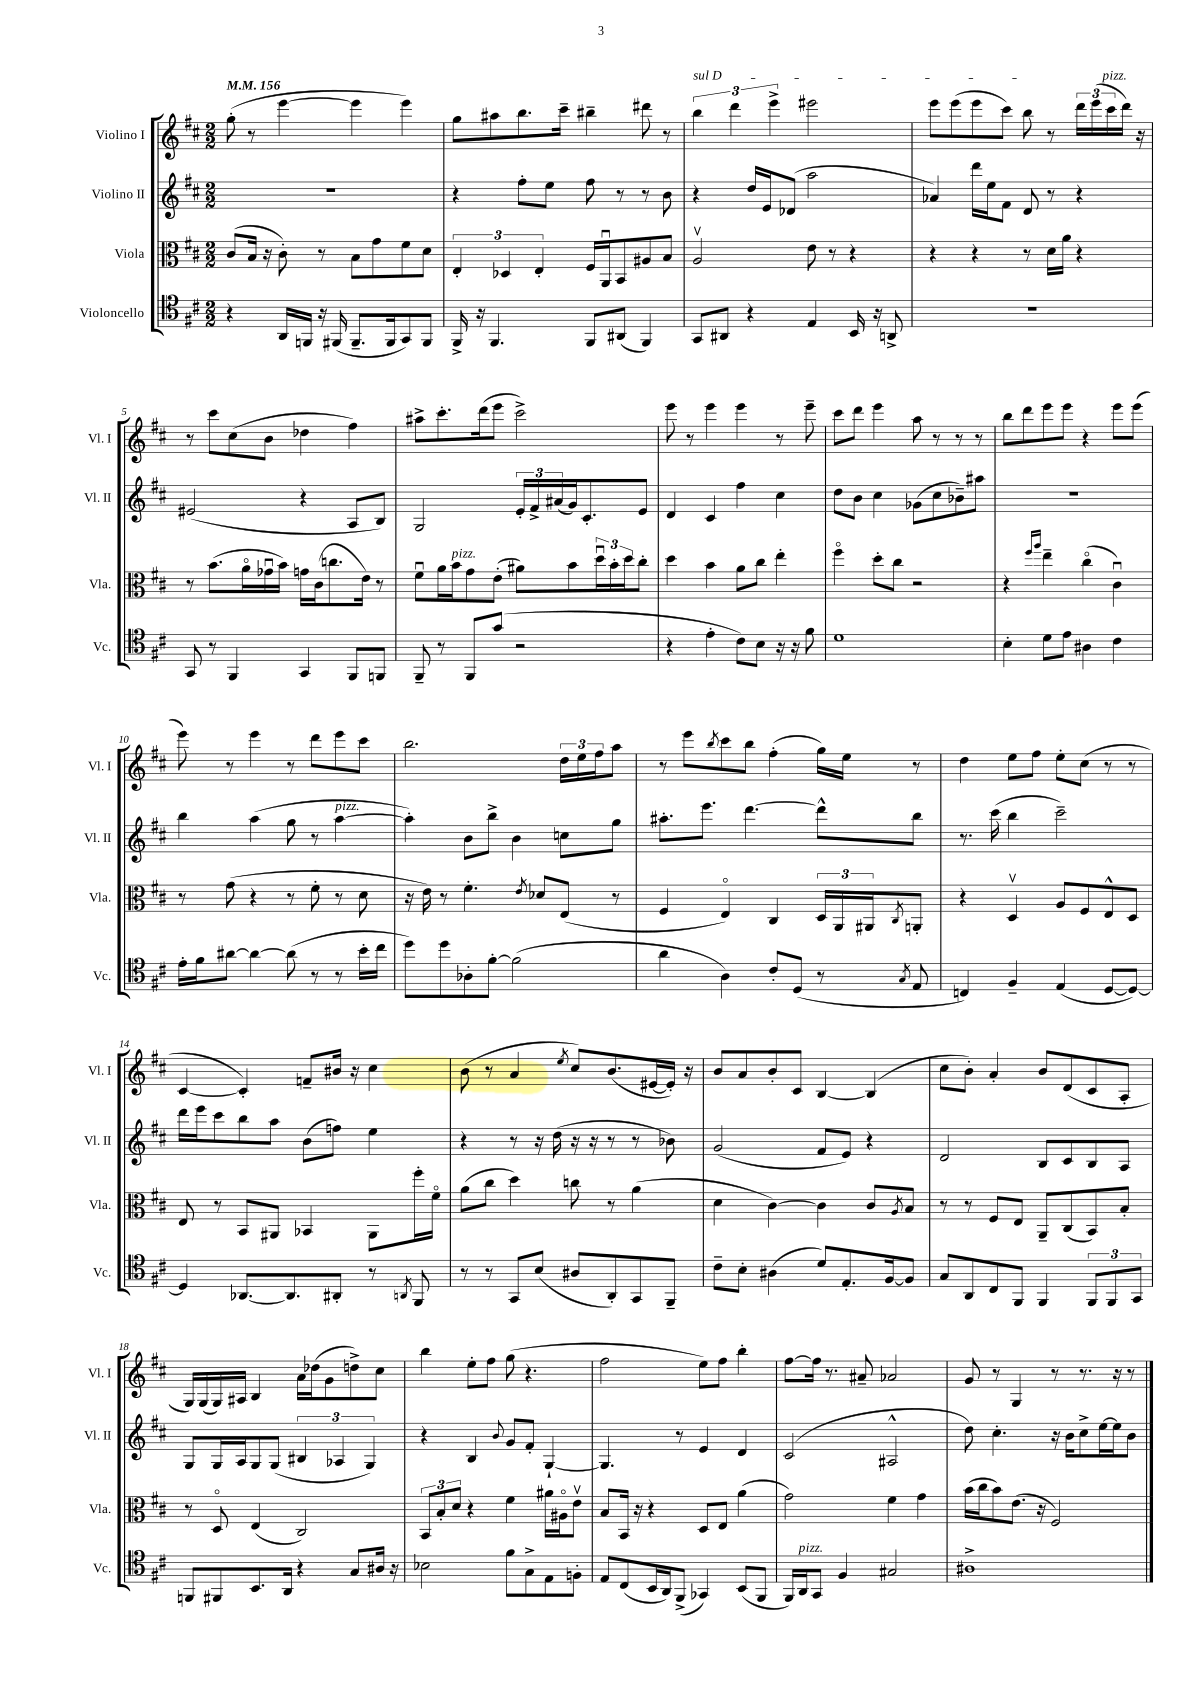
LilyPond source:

<<
\new StaffGroup <<
\new Staff = "s0" \with { instrumentName = "Violino I" shortInstrumentName = "Vl. I" } {
    \clef treble \key d \major \numericTimeSignature \time 2/2 \tempo 4 = 156
    g''8-.( r8 e'''4~ e'''4 e'''4) |
    g''8 ais''8 b''8. cis'''16-- bis''4-- dis'''8 r8 |
    \tuplet 3/2 { \once \override TextSpanner.bound-details.left.text = \markup { \italic "sul D" } b''4\startTextSpan d'''4 e'''4-> } eis'''2 |
    e'''8 e'''8( e'''8 cis'''8) b''8\stopTextSpan r8 \tuplet 3/2 { d'''16 e'''16( cis'''16^\markup { \italic "pizz." } } d'''16) r16 |
    r8 cis'''8 cis''8( b'8 des''4 fis''4) |
    ais''8-> cis'''8.-. d'''16( e'''8 cis'''2->) |
    e'''8 r8 e'''4 e'''4 r8 e'''8-- |
    cis'''8 d'''8 e'''4 a''8 r8 r8 r8 |
    b''8 d'''8 e'''8 e'''8 r4 e'''8 e'''8( |
    e'''8) r8 e'''4 r8 d'''8 e'''8 cis'''8 |
    b''2. \tuplet 3/2 { d''16 e''16 fis''16 } a''8 |
    r8 e'''8 \acciaccatura { b''8 } cis'''8 b''8 fis''4-.( g''16) e''16 r8 |
    d''4 e''8 fis''8 e''8-. cis''8( r8 r8 |
    cis'4~ cis'4-.) f'8-- bis'16 r16 cis''4 |
    b'8( r8 a'4 \acciaccatura { e''8 } cis''8) b'8.( eis'16~ eis'16-.) r16 |
    b'8 a'8 b'8-. cis'8 b4~ b4( |
    cis''8 b'8-.) a'4-. b'8 d'8( cis'8 a8-. |
    g16) g16( g16) ais16 b4 a'16 des''16( g'8 d''8->) cis''8 |
    b''4 e''8-. fis''8 g''8( r4. |
    fis''2 e''8) fis''8 b''4-. |
    fis''8~ fis''16 r8. ais'8-- aes'2 |
    g'8 r8 g4 r8 r8. r16 r8 \bar "|." |
}
\new Staff = "s1" \with { instrumentName = "Violino II" shortInstrumentName = "Vl. II" } {
    \clef treble \key d \major \numericTimeSignature \time 2/2
    r1 |
    r4 fis''8-. e''8 fis''8 r8 r8 b'8 |
    r4 d''16 e'16 des'8( a''2 |
    aes'4) d'''16 e''16 fis'8 d'8 r8 r4 |
    eis'2( r4 a8 b8) |
    g2 \tuplet 3/2 { e'16-. fis'16-> ais'16( } g'16) cis'8.-. e'8 |
    d'4 cis'4 fis''4 cis''4 |
    d''8 b'8 cis''4 ges'8( cis''8 bes'8--) ais''8 |
    R1 |
    b''4 a''4( g''8 r8 a''4~^\markup { \italic "pizz." } |
    a''4-.) b'8 b''8-> b'4 c''8 g''8 |
    ais''8.-. e'''8. d'''4.~ d'''8-^ b''8 |
    r8. cis'''16( b''4 cis'''2--) |
    d'''16 e'''16 cis'''8 b''8 a''8 b'8( f''8) e''4 |
    r4 r8 r16 d''16( r16 r16 r8 r8 bes'8) |
    g'2( fis'8 e'8) r4 |
    d'2 b8 cis'8 b8 a8 |
    g8 g16 a16 g8 g8( \tuplet 3/2 { bis4 aes4 g4) } |
    r4 b4 \appoggiatura { b'8 } g'8 fis'8-. g4~-! |
    g4. r8 e'4 d'4 |
    cis'2( ais2-^ |
    d''8) cis''4.-. r16 b'16 cis''8-> e''16~ e''16 b'8 \bar "|." |
}
\new Staff = "s2" \with { instrumentName = "Viola" shortInstrumentName = "Vla." } {
    \clef alto \key d \major \numericTimeSignature \time 2/2
    cis'8( b16 r16 cis'8-.) r8 b8 g'8 fis'8 d'8 |
    \tuplet 3/2 { e4-. des4 e4-. } fis16 a,16\downbow b,8 ais8 b8 |
    a2\upbow e'8 r8 r4 |
    r4 r4 r8 d'16 a'16 r4 |
    r8 b'8.( a'16\flageolet ges'16\downbow b'16) g'16 cis'16( c''8. e'16) r8 |
    fis'8\downbow a'16 b'16^\markup { \italic "pizz." } g'8 e'8-.( ais'8) b'8 \tuplet 3/2 { d''16\downbow b'16-. d''16 } cis''8-. |
    d''4 b'4 a'8 cis''8 e''4-. |
    fis''4\flageolet d''8-. cis''8 r2 |
    r4 \grace { fis''16 a''16 } e''4-- cis''4\flageolet( cis'4\downbow) |
    r8 g'8( r4 r8 fis'8-. r8 d'8 |
    r16 e'16) r8 fis'4.-. \acciaccatura { e'8 } des'8 e8( r8 |
    fis4 e4\flageolet) cis4 \tuplet 3/2 { d16 a,16 ais,16 } \acciaccatura { cis8 } a,8-. |
    r4 d4\upbow a8 fis8 e8-^ d8 |
    e8 r8 b,8 ais,8 bes,4 ais,8 fis''16-. fis'16\flageolet |
    a'8( cis''8 d''4) c''8 r8 a'4( |
    d'4 cis'4~) cis'4 cis'8 \acciaccatura { a8 } b8 |
    r8 r8 fis8 e8 a,8-- cis8( b,8) b8-. |
    r8 d8\flageolet e4( cis2) |
    \tuplet 3/2 { b,8 b8-. d'8 } r4 fis'4 ais'16 ais16\flageolet e'8\upbow |
    b8 b,16 r16 r4 d8 e8 a'4( |
    g'2) fis'4 g'4 |
    b'16( cis''16 b'8) e'8.( r16 fis2) \bar "|." |
}
\new Staff = "s3" \with { instrumentName = "Violoncello" shortInstrumentName = "Vc." } {
    \clef tenor \key d \major \numericTimeSignature \time 2/2
    r4 a,16 f,16 r16 fis,16( fis,8.-- fis,16 g,8) fis,8 |
    fis,16-> r16 fis,4. fis,8 ais,8( fis,4) |
    g,8 ais,8 r4 e4 b,16 r16 a,8-> |
    R1 |
    g,8 r8 fis,4 g,4 fis,8 f,8 |
    fis,8-- r8 fis,8 g'8( r2 |
    r4 e'4-. cis'8) b8 r16 r16 fis'8 |
    d'1 |
    b4-. d'8 e'8 ais4 cis'4 |
    e'16-. fis'16 ais'8~ ais'4~ ais'8( r8 r8 b'16-. cis''16 |
    d''8) d''8 aes8-. fis'8~-. fis'2( |
    a'4 a4) cis'8-. d8( r8 \acciaccatura { g8 } e8 |
    c4) fis4-- e4( d8~ d8~) |
    d4 aes,8.~ aes,8. ais,8-. r8 \acciaccatura { a,8 } fis,8 |
    r8 r8 g,8 b8( ais8 a,8-.) g,8 fis,8-- |
    cis'8-- b8-. ais4( d'8) e8.-. fis16~ fis8 |
    g8 a,8 cis8 fis,8 fis,4 \tuplet 3/2 { fis,8 fis,8 g,8 } |
    f,8 fis,8 b,8. a,16 r4 g8 ais16 r16 |
    bes2 fis'8 g8-> e8 f8-. |
    e8 cis8( b,16 a,16) fis,8->( ges,4) b,8( fis,8 |
    fis,16) a,16^\markup { \italic "pizz." } g,8 fis4 gis2 |
    ais1-> \bar "|." |
}
>>
>>
